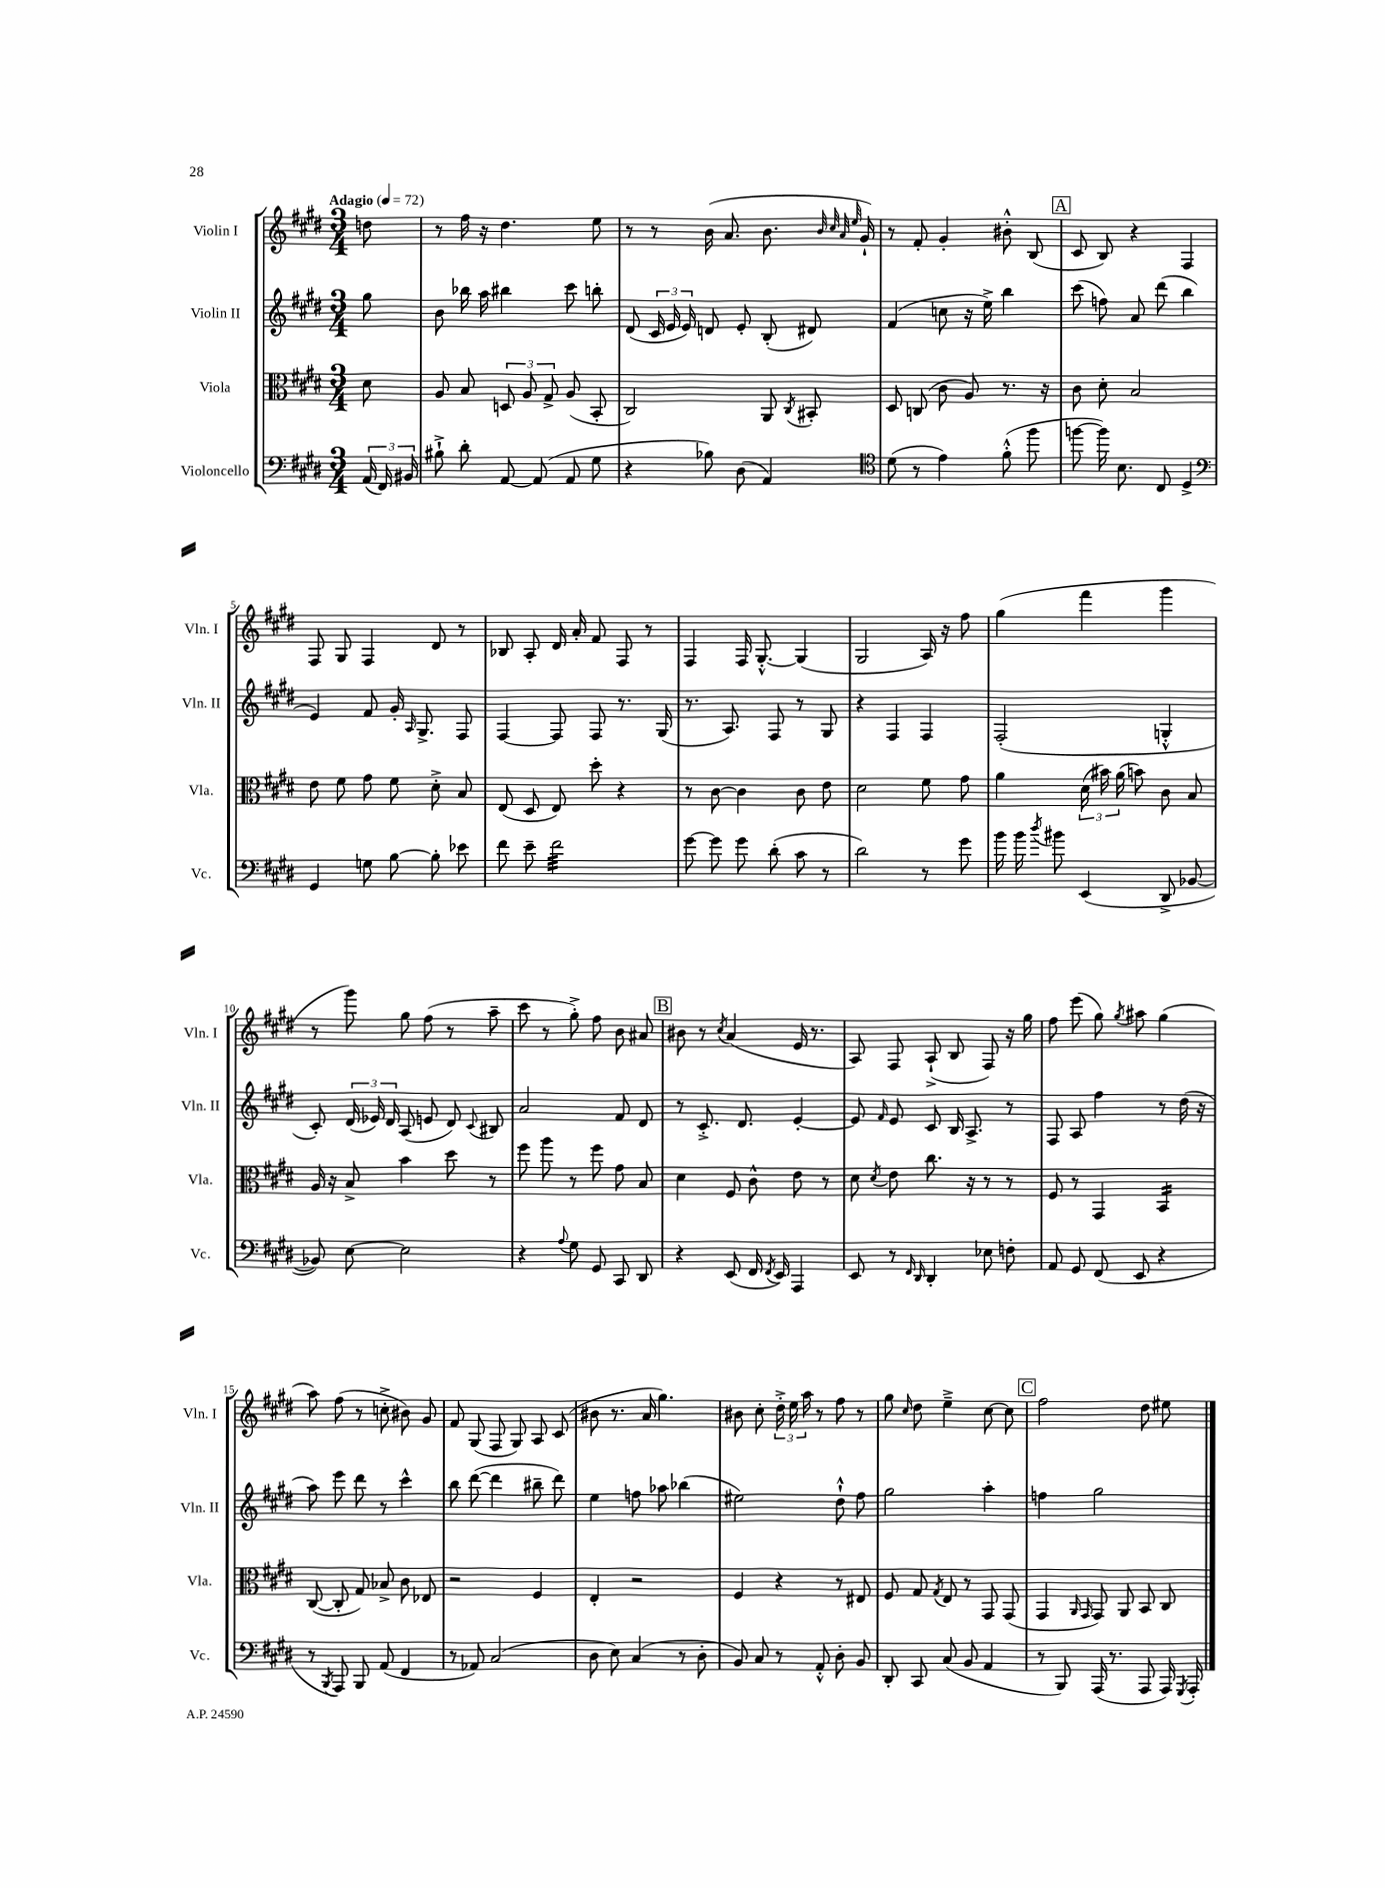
<<
\new StaffGroup <<
\new Staff = "s0" \with { instrumentName = "Violin I" shortInstrumentName = "Vln. I" } {
    \clef treble \key e \major \numericTimeSignature \time 3/4 \partial 8 \tempo "Adagio" 4 = 72
    \autoBeamOff d''8 |
    r8 fis''16 r16 dis''4. e''8 |
    r8 r8 b'16( a'8. b'8. \grace { b'32 cis''32 a'32 e''32 } gis'16-!) |
    r8 fis'8-. gis'4-. bis'8-.-^ b8( |
    \mark \markup { \box "A" } cis'8 b8) r4 fis4 |
    fis8 gis8 fis4 dis'8 r8 |
    bes8 a8-. dis'16 a'16-. fis'8 fis8 r8 |
    fis4 fis16 gis8.~-.-^ gis4( |
    gis2 a16) r16 fis''8 |
    gis''4( fis'''4 gis'''4 |
    r8 gis'''8) gis''8 fis''8( r8 a''8-- |
    cis'''8 r8 gis''8-.->) fis''8 b'8 ais'8 |
    \mark \markup { \box "B" } bis'8 r8 \acciaccatura { cis''8 } a'4( e'16 r8. |
    a8) fis8 a8-!->( b8 fis8) r16 gis''16 |
    fis''8 e'''8( gis''8) \acciaccatura { gis''8 } ais''8 gis''4( |
    a''8) fis''8( r8 c''8-.-> bis'8) gis'8 |
    fis'8 gis8( fis8 gis8) a8 cis'8( |
    bis'8 r8. a'16 gis''4.) |
    bis'8 cis''8-. \tuplet 3/2 { dis''16-.-> e''16 a''16 } r8 fis''8 r8 |
    gis''8 \grace { cis''16 } dis''8 e''4---> cis''8~ cis''8 |
    \mark \markup { \box "C" } fis''2 dis''8 eis''8 \bar "|." |
}
\new Staff = "s1" \with { instrumentName = "Violin II" shortInstrumentName = "Vln. II" } {
    \clef treble \key e \major \numericTimeSignature \time 3/4 \partial 8
    \autoBeamOff gis''8 |
    b'8 bes''16 a''16 bis''4 cis'''8 b''8-. |
    dis'8( \tuplet 3/2 { cis'16 e'16 e'16) } d'8 e'8-. b8-.( dis'8) |
    fis'4( c''8 r16 e''16->) b''4 |
    \mark \markup { \box "A" } cis'''8( f''8) a'8 dis'''8( b''4 |
    e'4) fis'8 gis'16-. \grace { a16 } gis8.-> fis8 |
    fis4~ fis8 fis8 r8. gis16( |
    r8. a8.) fis8 r8 gis8 |
    r4 fis4 fis4 |
    fis2-.( g4-.-^ |
    cis'8-.) \tuplet 3/2 { dis'16( ees'16) dis'16 } a8( e'8 dis'8) \appoggiatura { cis'8 } bis8 |
    a'2 fis'8 dis'8 |
    \mark \markup { \box "B" } r8 cis'8.-.-> dis'8. e'4~-. |
    e'8 \grace { fis'16 } e'8 cis'8 b16 a8.-> r8 |
    fis8 a8 fis''4 r8 dis''16( r16 |
    a''8) e'''8 dis'''8 r8 cis'''4-^ |
    b''8 dis'''8~( dis'''4 bis''8-- dis'''8) |
    e''4 f''8 aes''8 bes''4( |
    eis''2) dis''8-!-^ fis''8 |
    gis''2 a''4-. |
    \mark \markup { \box "C" } f''4 gis''2 \bar "|." |
}
\new Staff = "s2" \with { instrumentName = "Viola" shortInstrumentName = "Vla." } {
    \clef alto \key e \major \numericTimeSignature \time 3/4 \partial 8
    \autoBeamOff dis'8 |
    a8 b8 \tuplet 3/2 { d8 a8 gis8-> } a8( b,8-. |
    cis2) a,8 \acciaccatura { cis8 } bis,8-. |
    dis8 c8( cis'8 a8) r8. r16 |
    \mark \markup { \box "A" } cis'8 dis'8-. b2 |
    e'8 fis'8 gis'8 fis'8 dis'8-.-> b8 |
    e8( dis8 e8) dis''8-. r4 |
    r8 cis'8~ cis'4 cis'8 e'8 |
    dis'2 fis'8 gis'8 |
    a'4 \tuplet 3/2 { dis'16( bis'16) a'16( } b'8) cis'8 b8 |
    a16 r16 b8-> b'4 dis''8 r8 |
    fis''8 a''8 r8 fis''8 gis'8 b8 |
    \mark \markup { \box "B" } dis'4 fis8 cis'8-^ e'8 r8 |
    dis'8 \acciaccatura { dis'8 } e'8 cis''8. r16 r8 r8 |
    fis8 r8 gis,4 b,4:16 |
    cis8~( cis8-. gis8) bes8-> cis'8 ees8 |
    r2 fis4 |
    e4-. r2 |
    fis4 r4 r8 eis8 |
    fis8 gis8 \acciaccatura { gis8 } e8 r8 gis,8 gis,8( |
    \mark \markup { \box "C" } gis,4 \grace { a,16 gis,16 } gis,8) a,8 b,8 cis8 \bar "|." |
}
\new Staff = "s3" \with { instrumentName = "Violoncello" shortInstrumentName = "Vc." } {
    \clef bass \key e \major \numericTimeSignature \time 3/4 \partial 8
    \autoBeamOff \tuplet 3/2 { a,16( fis,16) bis,16 } |
    bis8-!-> dis'8-. a,8~ a,8( a,8 gis8 |
    r4 bes8) dis8( a,4) |
    \clef tenor dis'8( r8 e'4) fis'8-.-^( fis''8 |
    \mark \markup { \box "A" } f''8~ f''16) b8. cis8 dis4-> |
    \clef bass gis,4 g8 b8~ b8-. ees'8 |
    fis'8 e'8-- fis'2:32 |
    gis'8~ gis'8 gis'8 dis'8-.( cis'8 r8 |
    dis'2) r8 gis'8 |
    b'16 b'16 \acciaccatura { dis''8 } bis'8 e,4( dis,8-> bes,8~ |
    bes,8) e8~ e2 |
    r4 \appoggiatura { a8 } gis8 gis,8 cis,8 dis,8 |
    \mark \markup { \box "B" } r4 e,8( fis,16 \acciaccatura { fis,8 } e,16) a,,4 |
    e,8 r8 \grace { fis,16 dis,16 } dis,4-. ees8 f8-. |
    a,8 gis,8 fis,8( e,8 r4 |
    r8 \acciaccatura { b,,8 } a,,8) b,,8 a,8( fis,4 |
    r8 aes,8) cis2( |
    dis8 e8) cis4( r8 dis8-. |
    b,8) cis8 r8 a,8-.-^ dis8-. b,8 |
    dis,8-. cis,8 cis8( b,8 a,4 |
    \mark \markup { \box "C" } r8 b,,8) a,,16( r8. a,,8 a,,16) \acciaccatura { gis,,8 } a,,16-. \bar "|." |
}
>>
>>
